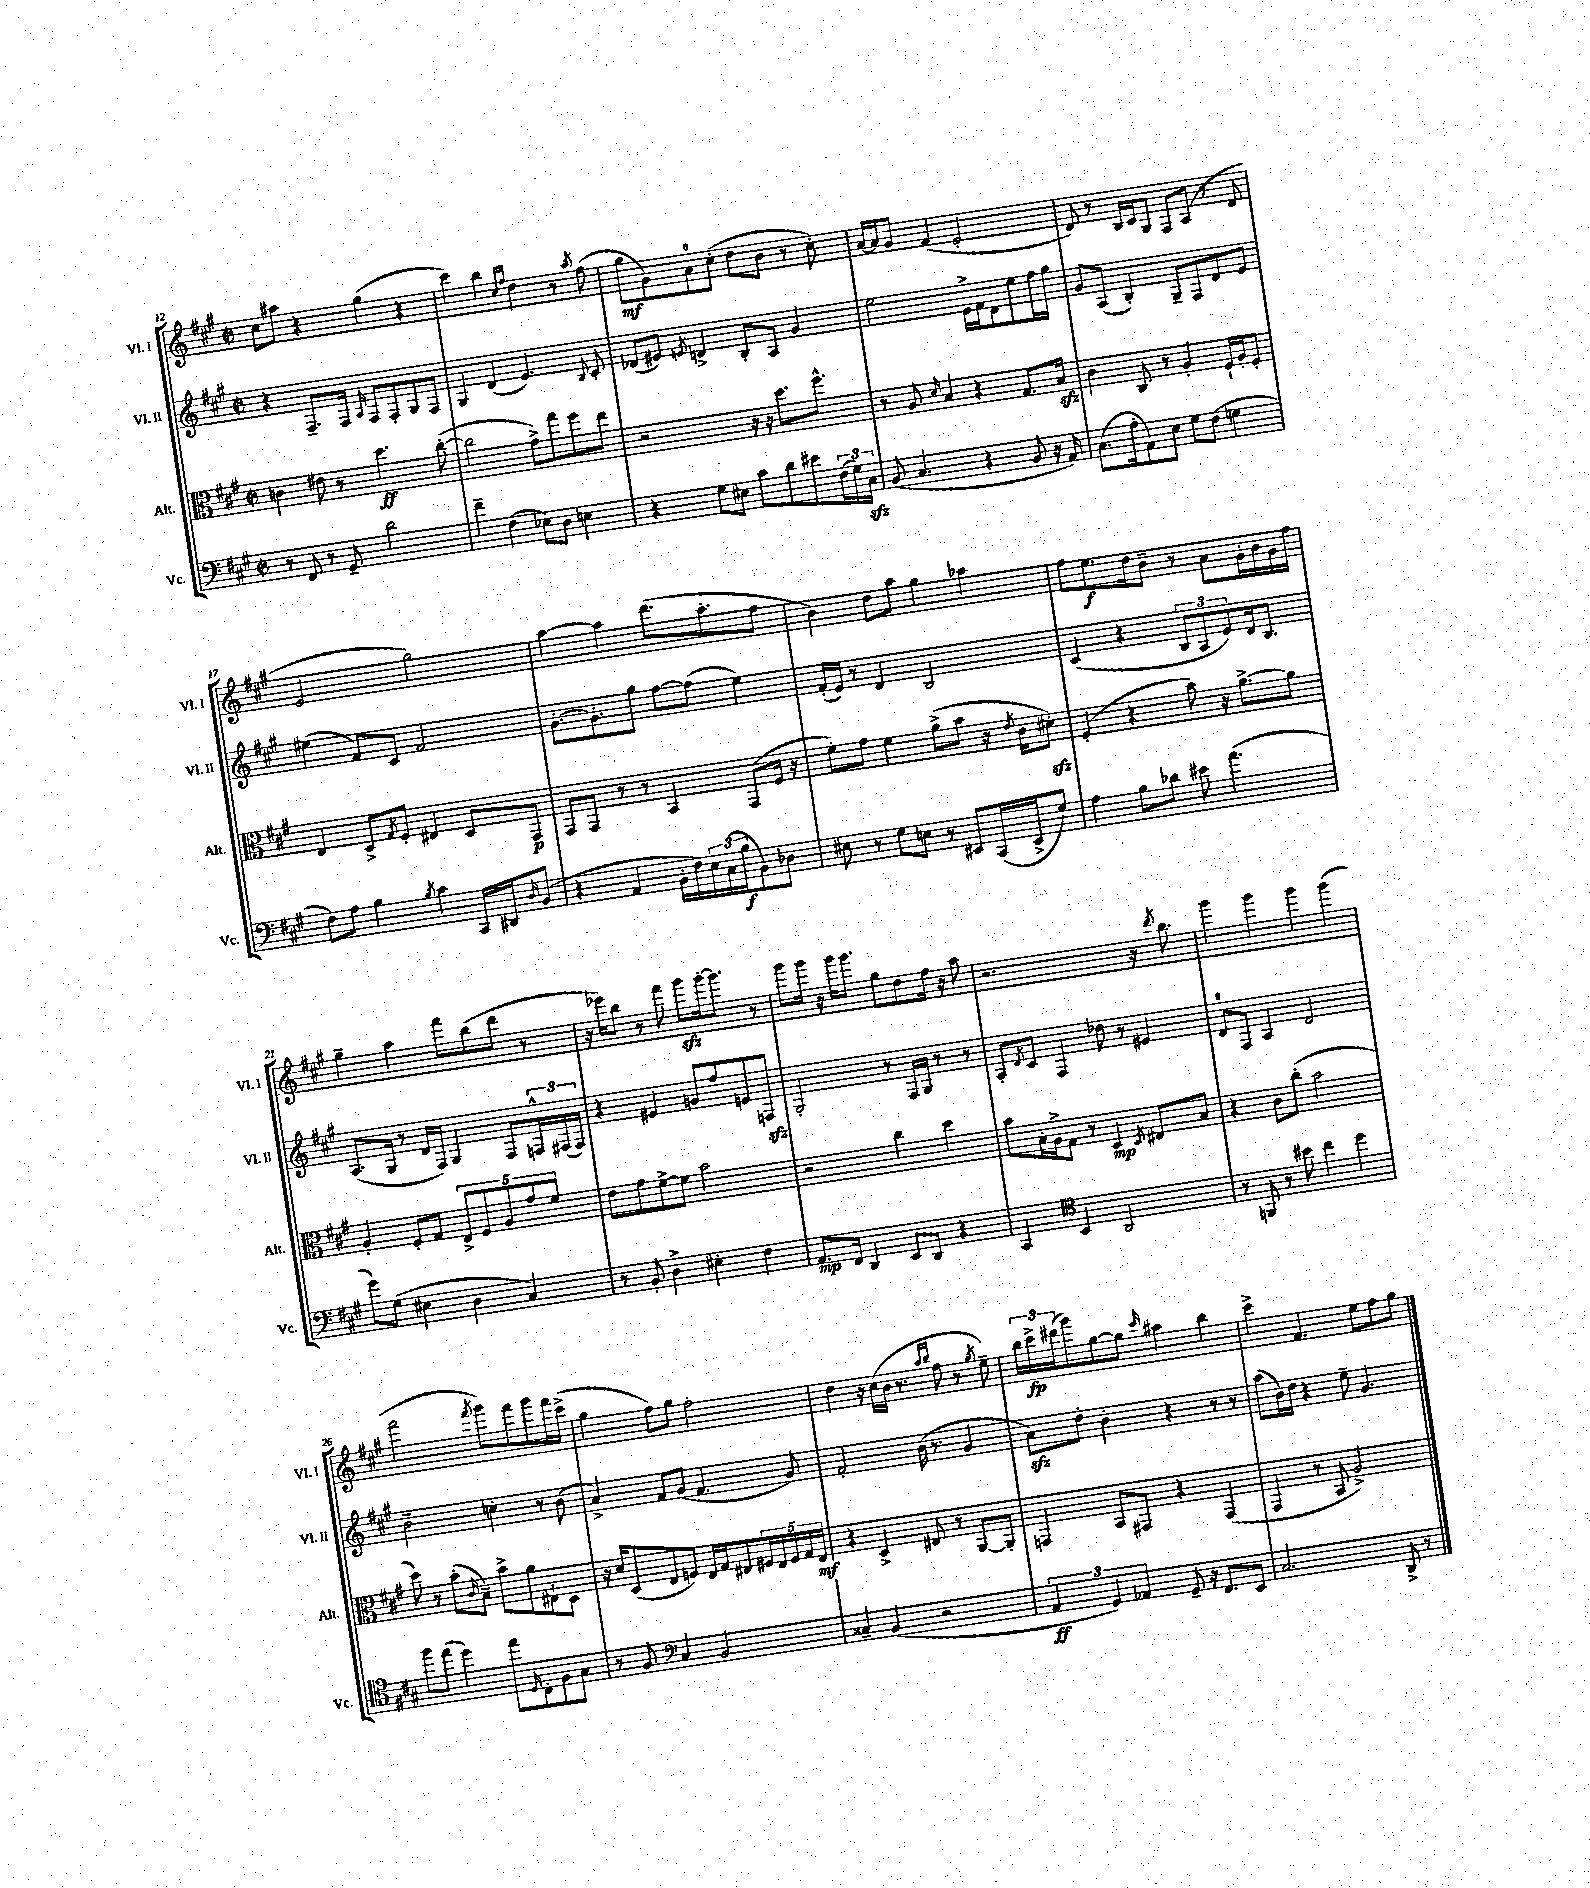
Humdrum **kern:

**kern	**kern	**kern	**kern
*staff4	*staff3	*staff2	*staff1
*clefF4	*clefC3	*clefG2	*clefG2
*k[f#c#g#]	*k[f#c#g#]	*k[f#c#g#]	*k[f#c#g#]
*M2/2	*M2/2	*M2/2	*M2/2
*met(c|)	*met(c|)	*met(c|)	*met(c|)
8r	4c\	4r	8cc#\L
8FF#/	.	.	8aa#\J
8r	8e#\	8.F#~/L	4r
8GG#~/	8r	.	.
.	.	16F#/Jk	.
.	.	16qqA/	.
2d\	4.dd\	8F#/L	(4gg#\
.	.	8F#'/	.
.	.	8G#/	4r
.	([8cc#'\	8F#/J	.
=	=	=	=
4f#~\	2cc#\]	4G#/	4ccc#\)
(4F#\	.	(4d/	4bb\
.	.	.	16qqcc#/LL
.	.	.	16qqff#/JJ
8E-\L)	8g#^\L)	4.e/)	4dd\
8D\J	8gg#\	.	.
4E\	8ff#\	.	8r
.	.	8qqB/	8qaa/
.	8ee\J	8c#'/	(8ff#\
=	=	=	=
4r	2r	(8d-/L	8gg#\L
.	.	8e#/J)	8g#\)
.	.	8qe/	.
8G#\L	.	4d^/	8a\
8E#\J	.	.	(8cc#'\J
8c#\L	16r	8B'/L	8dd\L
.	16r	.	.
8d\	8.dd\L	8A/J	8b\J
8e#\	.	4g#/	8r
.	8.ff#^^\J	.	.
(24F#\L	.	.	8cc#'\)
24G#\)	.	.	.
24C#\JJ	.	.	.
=	=	=	=
(8BB/	8r	2ee\	[16a/LL
.	.	.	16a/]J
4.C#/	8A/	.	8g#/J
.	16qqd/	.	.
.	4B/	.	(4f#/
4r	4r	16e^\LL	2e'/
.	.	16f#\J	.
.	.	8d\	.
8BB/	8.G#/L	8ee\	.
16r	.	16ff#\L	.
16AA/)	16B/Jk	16gg#\JJ	.
=	=	=	=
(8.C#\L	4c#\	8g#/L	8d/)
.	.	(8A/J	8r
16A'\k	.	.	.
8AA\)	8C#/	4B'/)	16B/LL
.	.	.	16c#/J
8E\J	8r	.	8G#/J
8G#\L	4A'/	8G#~/L	8F#/L
(8F#\J	.	8F#/	(8A/J
4G\	16F#`/LL	8d/	8r
.	16A'/J	.	.
.	8F#'/J	8e/J	8d/
=	=	=	=
8F#\L)	4E/	(4ee#\	2e/
8A\J	.	.	.
4B\	8D^/L	8f#/L)	.
.	8qG#/	.	.
.	8F#'/J	8c#/J	.
8qB/	.	.	.
4c#\	4E#/	2f#/	2gg#\)
16CC#/LL	8D/L	.	.
16DD#/J	.	.	.
16qqD/	.	.	.
(8BB/J	8GG#/J	.	.
=	=	=	=
4r	8GG#/L	[8.g#'\L	[4aa\
.	8GG#/J	.	.
.	.	8.g#'\]	.
4AA/	8r	.	4aa\]
.	8r	8gg#\J	.
16BB'\LL	4BB/	[8ff#\L	(8.ddd\L
16F#\)	.	.	.
24E\	.	(8ff#\]J	.
(24C#\	.	.	.
.	.	.	8.aa'\
24B\J	.	.	.
8BB\)	(8GG#/L	4ee\)	.
8D-\J	16F#/Jk	.	8ff#\J
.	16r	.	.
=	=	=	=
8E#\	8f#'\L)	(16f#'/LL	4b\)
.	.	16e/JJ)	.
8r	8g#\J	8r	.
8G#\L	4f#\	4d/	8dd\L
8E\J	.	.	8aa\J
8r	(8a^\L	2B/	4gg#\
8EE#/L	8b\J	.	.
(16CC#/L	16r	.	4aa-\
.	8qe/	.	.
16EE#^/J	16c#\LK	.	.
8G#/J)	8d#'\J)	.	.
=	=	=	=
4A\	(4F#'/	(4c#/	8ff#\L
.	.	.	8.ee\
8B\L	4r	4r	.
.	.	.	16dd\k
8d-\J	.	.	8b~\J
8e#\	8b\)	12B/L	8r
.	.	12A/	.
(4.a\	16r	.	8a\L
.	.	12e/)	.
.	[8.a^\L	.	.
.	.	16d/k	16g#'\L
.	.	8.B/J	16b\
.	8a\]J	.	16g#\
.	.	.	16ff#\JJ
=	=	=	=
8g#\L)	4A'/	(8.A/L	4gg#~\
(8G#\J	.	.	.
.	.	16G#/Jk	.
4E#\	8F#'/L	8r	4aa\
.	8G#/J	16d/LL	.
.	.	16F#/JJ)	.
4D\	10E^/L	4G#/	8fff#\L
.	10F#/	.	.
.	.	.	(8bb\
.	10A/	.	.
4C#/)	.	8F#/L	8ddd\J
.	10g#/	.	.
.	.	24F^^/L	8r
.	10f#/J	.	.
.	.	(24F#/	.
.	.	24F#/JJ)	.
=	=	=	=
8r	8e\L	4r	16r
.	.	.	16eee-\LK)
8BB'/	8g#\	.	8bb\J
4D^\	[8f#^\	4e#/	8r
.	8f#\]J	.	8fff#\
4E#'\	2b\	8g/L	8ggg#\L
.	.	8ff#/	[16ggg#'\k
.	.	.	8.ggg#\]J
4F#\	.	8e/	.
.	.	8F/J	8r
=	=	=	=
8.AA/L	2r	2G#'/	8ggg#\L
.	.	.	16ggg#\Jk
16FF#/Jk	.	.	16r
4DD/	.	.	16ggg#\LK
.	.	.	8.ggg#\J
8EE/L	4cc#\	8r	8gg#\L
8DD/J	.	16F#/LL	8dd\
.	.	16G#/JJ	.
4r	4dd\	8r	16ff#\Jk
.	.	.	16r
.	.	8r	8aa\
=	=	=	=
4CC#/	8b\L	8A'/L	2.r
.	.	8qd/	.
.	16B'\L	8c#/J	.
.	16A^\J	.	.
*clefC4	*	*	*
4BB/	8G#\J	4F#/	.
.	8r	.	.
2AA/	4D/	8dd-\	.
.	.	8r	.
.	8qD/	.	.
.	8E#/L	4e#/	16r
.	.	.	8qddd/
.	.	.	8.bb\
.	8B/J	.	.
=	=	=	=
8r	4r	8d/L	4ggg#\
8FF/	.	8F#/J	.
8r	8c#\L	4A/	4ggg#\
8b#\	(8cc#'\J	.	.
4cc#\	2b\	2d/	4ggg#\
4dd\	.	.	(4ggg#\
=	=	=	=
8ff#\L	8dd\)	2b~\	2fff#\
(8ee\J	8r	.	.
4dd\)	(8b'\L	.	.
.	16qqc#/	.	.
.	8B~\J)	.	.
.	.	.	8qfff#/
8ee\L	8b^\L	4cc'\	8ggg#\L)
16qqD/	.	.	.
8C#'\	8a\	.	8fff#\
8F#\	8E#`\	8r	8ggg#\
8G#\J	8D\J	(8b\	16fff#\L
.	.	.	(16ccc#^\JJ
=	=	=	=
8r	16r	4a^/)	4gg#\
.	16d/LK	.	.
8F#/	(8D/	.	.
*clefF4	*	*	*
4C#/	8E/	8f#/L	8ff#\L)
.	8F/J)	(8g#/J	8gg#\J
2BB/	16E/LL	4.f#/	2ff#'\
.	16G#/J	.	.
.	8E#/	.	.
.	20F#/L	.	.
.	20E#/	.	.
.	20F#/	.	.
.	.	8g#/)	.
.	20G#/	.	.
.	20E#/JJ	.	.
=	=	=	=
4C##~/	4r	2f#'/	4dd\
(4BB/	4D^/	.	16r
.	.	.	(16cc#\LL
.	.	.	16b\JJ
.	.	.	8.r
2r	8E#/	(16b\	.
.	.	8.r	.
.	.	.	16qqaa/LL
.	.	.	16qqbb/JJ
.	8r	.	8ff#\
.	[8AA/L	4g#/	8r
.	.	.	8qgg#/
.	8AA'/]J	.	8ee~\)
=	=	=	=
6AA/	4GG/	8a\L)	24bb\LL
.	.	.	24ccc#^\
.	.	.	(24ddd#\J
.	.	8dd'\J	8ggg#\)
6GG#/)	.	.	.
.	8BB/L	4b'\	[8gg#\
6AA-/	.	.	.
.	8GG#/J	.	8gg#\]J
.	.	.	16qqccc#/
8GG#~/	4r	4r	4aa#\
16r	.	.	.
8.FF#/L	.	.	.
.	(4GG#/	8r	4bb\
8EE/J	.	8r	.
=	=	=	=
2.C#/	4GG#/	(8aa\L	4ccc#^\
.	.	16b\L)	.
.	.	16dd\JJ	.
.	8r	4r	4.f#/
.	8BB/	.	.
.	2A^/)	8ee~\	.
.	.	4.g#/	8ee\L
8DD^/	.	.	8ff#\
8r	.	.	8gg#\J
==	==	==	==
*-	*-	*-	*-
